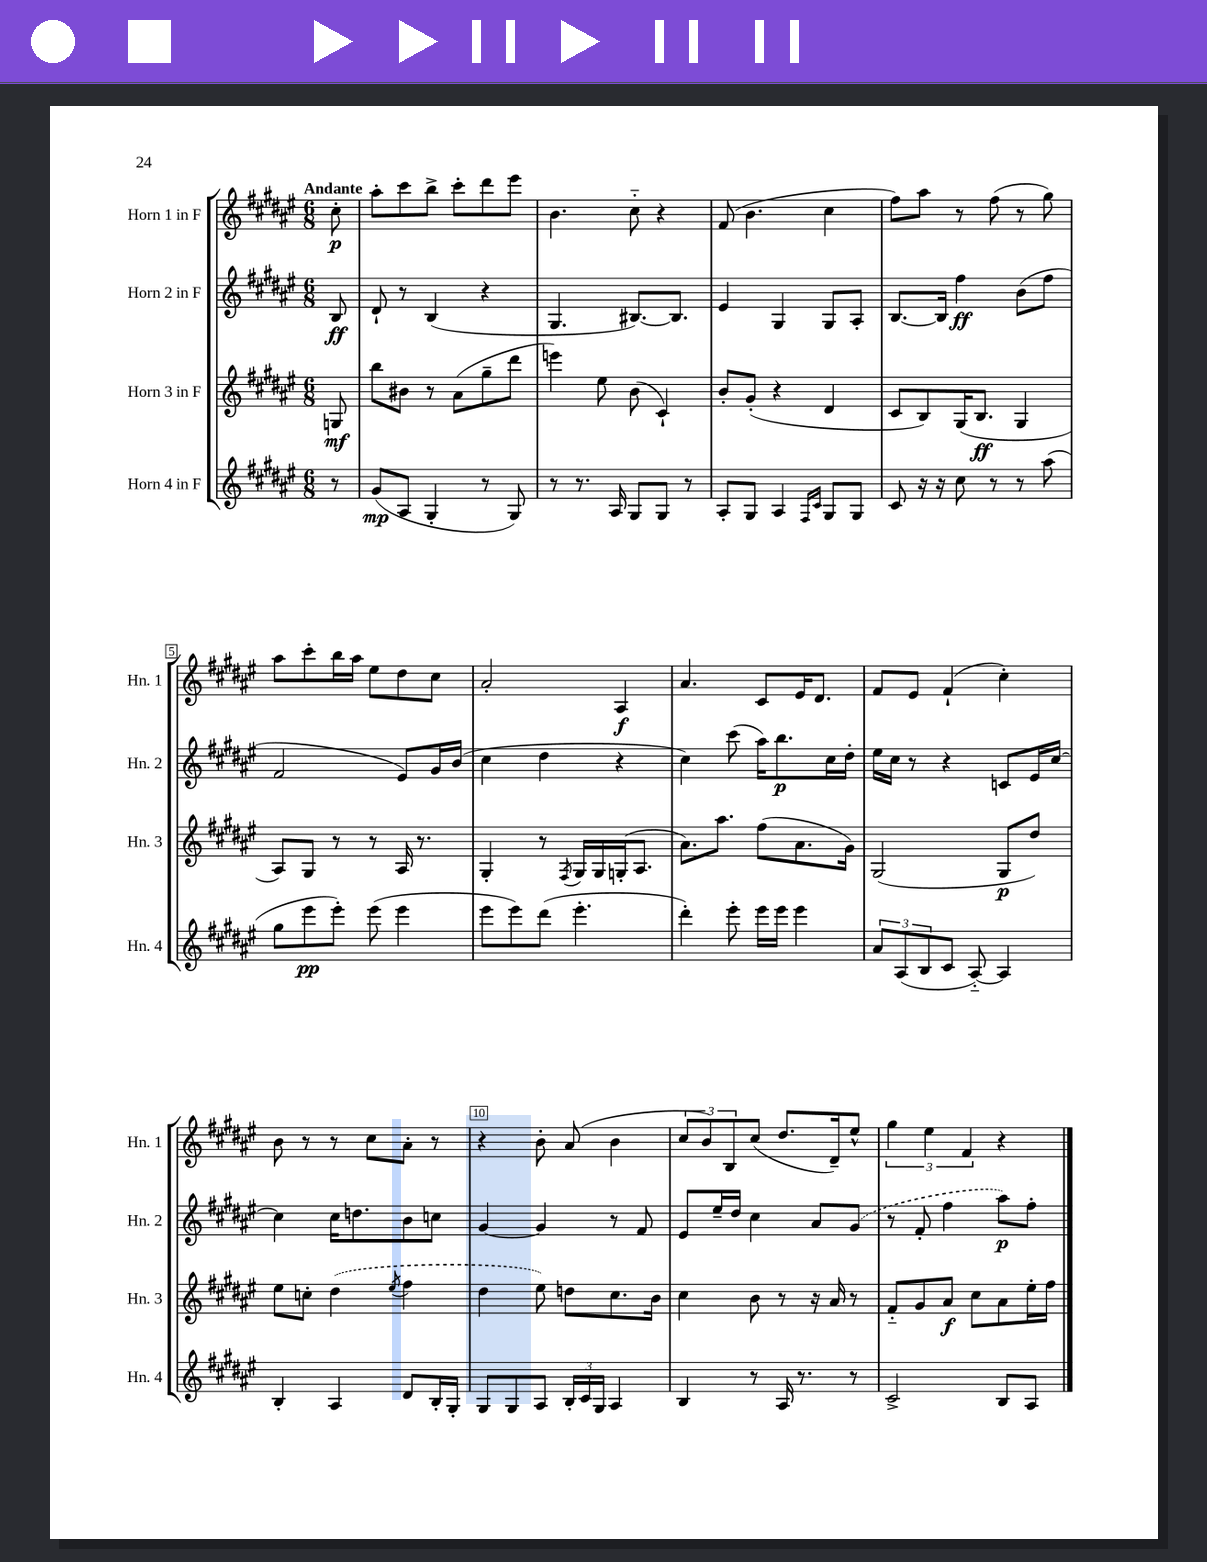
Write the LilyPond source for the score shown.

<<
\new StaffGroup <<
\new Staff = "s0" \with { instrumentName = "Horn 1 in F" shortInstrumentName = "Hn. 1" } {
    \clef treble \key fis \major \numericTimeSignature \time 6/8 \partial 8 \tempo "Andante"
    cis''8-.\p |
    ais''8-. cis'''8 b''8-> cis'''8-. dis'''8 eis'''8 |
    b'4. cis''8-_ r4 |
    fis'8( b'4. cis''4 |
    fis''8) ais''8 r8 fis''8( r8 gis''8) |
    ais''8 cis'''8-. b''16 ais''16 eis''8 dis''8 cis''8 |
    ais'2-. ais4\f |
    ais'4. cis'8 eis'16 dis'8. |
    fis'8 eis'8 fis'4-!( cis''4-.) |
    b'8 r8 r8 cis''8 ais'8-. r8 |
    r4 b'8-. ais'8( b'4 |
    \tuplet 3/2 { cis''8 b'8) b8 } cis''8( dis''8. dis'16--) eis''8-^ |
    \tuplet 3/2 { gis''4 eis''4 fis'4 } r4 \bar "|." |
}
\new Staff = "s1" \with { instrumentName = "Horn 2 in F" shortInstrumentName = "Hn. 2" } {
    \clef treble \key fis \major \numericTimeSignature \time 6/8 \partial 8
    b8\ff |
    dis'8-! r8 b4( r4 |
    gis4. bis8.~) bis8. |
    eis'4 gis4 gis8 ais8-. |
    b8.~ b16 fis''4\ff b'8( fis''8 |
    fis'2 eis'8) gis'16 b'16( |
    cis''4 dis''4 r4 |
    cis''4) cis'''8( ais''16) b''8.\p cis''16 dis''16-. |
    eis''16 cis''16 r8 r4 c'8 eis'16 cis''16~ |
    cis''4 cis''16 d''8. b'8 c''8 |
    gis'4~ gis'4 r8 fis'8 |
    eis'8 eis''16-- dis''16 cis''4 ais'8 \once \slurDashed gis'8( |
    r8 fis'8-. fis''4 ais''8\p) fis''8-. \bar "|." |
}
\new Staff = "s2" \with { instrumentName = "Horn 3 in F" shortInstrumentName = "Hn. 3" } {
    \clef treble \key fis \major \numericTimeSignature \time 6/8 \partial 8
    g8\mf |
    b''8 bis'8 r8 ais'8( gis''8-- dis'''8 |
    e'''4) eis''8 b'8( cis'4-!) |
    b'8-. gis'8-.( r4 dis'4 |
    cis'8 b8) gis16( b8.\ff gis4 |
    ais8) gis8 r8 r8 ais16 r8. |
    gis4-. r8 \acciaccatura { fis8 } gis16 gis16 g16-.( ais8. |
    ais'8.) ais''8. fis''8( ais'8. gis'16) |
    gis2( gis8\p dis''8) |
    eis''8 c''8-. \once \slurDashed dis''4( \acciaccatura { eis''8 } fis''4 |
    dis''4 eis''8) d''8 cis''8. b'16 |
    cis''4 b'8 r8 r16 ais'16 r8 |
    fis'8-_ gis'8 ais'8\f cis''8 ais'8 eis''16-. fis''16 \bar "|." |
}
\new Staff = "s3" \with { instrumentName = "Horn 4 in F" shortInstrumentName = "Hn. 4" } {
    \clef treble \key fis \major \numericTimeSignature \time 6/8 \partial 8
    r8 |
    gis'8\mp( ais8 gis4-. r8 gis8) |
    r8 r8. ais16 gis8 gis8 r8 |
    ais8-. gis8 ais4 \grace { fis16 cis'16 } gis8 gis8 |
    cis'8 r16 r16 cis''8 r8 r8 ais''8( |
    gis''8 eis'''8\pp eis'''8-.) eis'''8( eis'''4 |
    eis'''8 eis'''8) dis'''8( eis'''4.-. |
    dis'''4-.) eis'''8-. eis'''16 eis'''16 eis'''4 |
    \tuplet 3/2 { ais'8 ais8( b8 } cis'8 ais8~-_) ais4 |
    b4-. ais4 dis'8 b16-. gis16-. |
    gis8 gis8 ais8 \tuplet 3/2 { b16-. cis'16 gis16 } ais4 |
    b4 r8 ais16 r8. r8 |
    cis'2-> b8 ais8 \bar "|." |
}
>>
>>
\layout { \context { \Score \override BarNumber.break-visibility = ##(#f #t #t) barNumberVisibility = #(every-nth-bar-number-visible 5) \override BarNumber.stencil = #(make-stencil-boxer 0.1 0.3 ly:text-interface::print) } }
